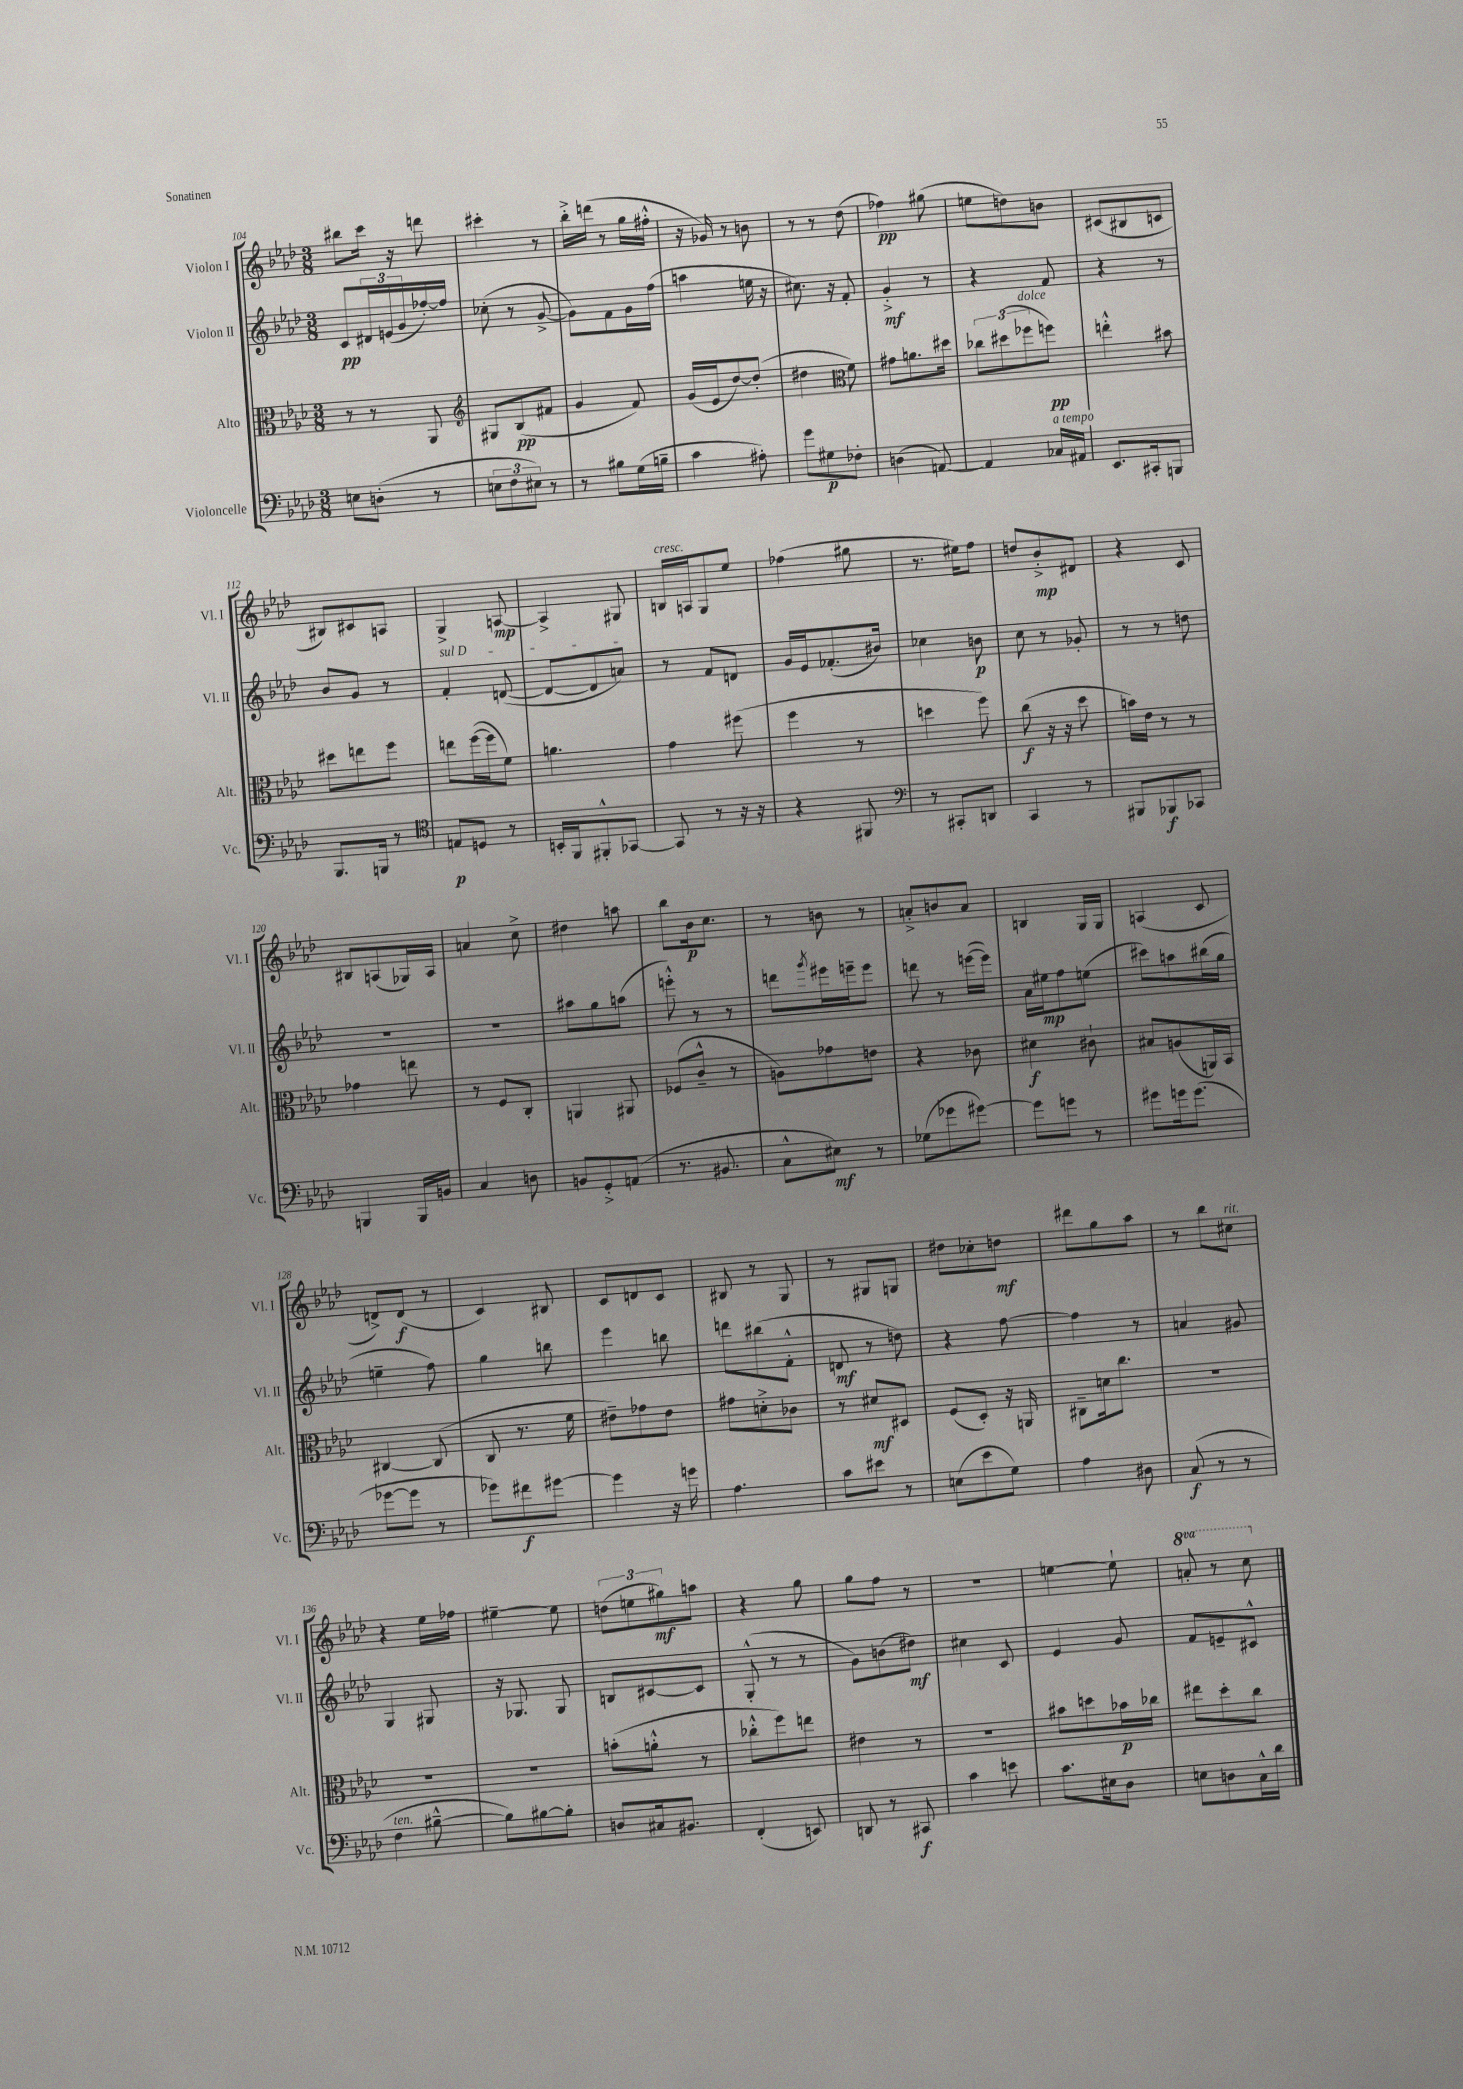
<<
\new StaffGroup <<
\new Staff = "s0" \with { instrumentName = "Violon I" shortInstrumentName = "Vl. I" } {
    \clef treble \key aes \major \numericTimeSignature \time 3/8 \set Staff.ottavationMarkups = #ottavation-simple-ordinals
    bis''8 c'''16 r16 d'''8 |
    cis'''4-. r8 |
    bes''16-.-> d'''16( r8 g''16 fis''16-.-^ |
    r16 ges'16) r8 b'8 |
    r8 r8 des''8( |
    fes''4\pp) gis''8( |
    e''8 d''8) b'8 |
    cis'8( bis8 c'8 |
    bis8) cis'8 a8 |
    g4-> a8~\mp |
    a4-> gis8 |
    b16^\markup { \italic "cresc." } a16 g8 ees''8 |
    fes''4( gis''8 |
    r8. eis''16) f''8 |
    d''8 bes'8-.->\mp dis'8 |
    r4 c'8 |
    bis8 a8( ges16) a16 |
    a'4 c''8-> |
    dis''4 a''8 |
    bes''8 bes'16\p c''8. |
    r8 b'8 r8 |
    a'8-.-> b'8 a'8 |
    b4 g16 g16 |
    a4( c'8 |
    d'8->) d'8\f( r8 |
    c'4) bis8 |
    c'8 d'8 c'8 |
    bis8 r8 g8 |
    r8 gis8 g8 |
    dis''8 ces''8-. d''8\mf |
    dis'''8 g''8 aes''8 |
    r8 bes''8 cis''8^\markup { \italic "rit." } |
    r4 ees''16 fes''16 |
    eis''4~-- eis''8 |
    \tuplet 3/2 { d''8( e''8 gis''8\mf) } a''8 |
    r4 g''8 |
    g''8 f''8 r8 |
    R4. |
    e''4~ e''8-! |
    \ottava #1 a''8-. r8 c'''8 \ottava #0 \bar "|." |
}
\new Staff = "s1" \with { instrumentName = "Violon II" shortInstrumentName = "Vl. II" } {
    \clef treble \key aes \major \numericTimeSignature \time 3/8
    c'8\pp \tuplet 3/2 { dis'16 e'16( g'16 } fes''16~-.) fes''16 |
    ces''8-.( r8 g'8~-> |
    g'8) f'8 g'16 f''16( |
    a''4 e''16 r16 |
    cis''8.) r16 f'8-. |
    g'4-.->\mf r8 |
    r4 f'8 |
    r4 r8 |
    bes'8 g'8 r8 |
    \once \override TextSpanner.bound-details.left.text = \markup { \italic "sul D" } f'4-.\startTextSpan d'8~( |
    d'8~ d'8 a'8\stopTextSpan) |
    r8 f'8 d'8 |
    g'16 ees'16 fes'8.-.( bis'16) |
    ces''4 b'8\p |
    c''8 r8 ges'8-. |
    r8 r8 d''8 |
    R4. |
    R4. |
    ais''8 g''8 a''8( |
    e'''8-.-^) r8 r8 |
    d'''8 \acciaccatura { g'''8 } eis'''16 e'''16-- e'''8 |
    d'''8 r8 e'''16~( e'''16) |
    aes'16 eis''16\mp f''8 e''8( |
    cis'''8) a''8 bis''16( g''16 |
    e''4-- f''8) |
    g''4 b''8 |
    ees'''4 b''8 |
    d'''8 bis''8( f'8-.-^ |
    d'8\mf r8 d''8) |
    r4 f''8~ |
    f''4 r8 |
    a'4 gis'8 |
    g4 gis8 |
    r16 ges8. ges8 |
    b8 cis'8~ cis'8 |
    g8-.-^( r8 r8 |
    g'8) b'8( dis''8\mf) |
    cis''4 c'8 |
    ees'4 g'8 |
    f'8 e'8-- cis'8-^ \bar "|." |
}
\new Staff = "s2" \with { instrumentName = "Alto" shortInstrumentName = "Alt." } {
    \clef alto \key aes \major \numericTimeSignature \time 3/8
    r8 r8 aes,8 |
    \clef treble gis8 bes8\pp( fis'8 |
    g'4 f'8) |
    g'16( ees'16 des''8~) des''8-.( |
    dis''4 \clef alto f'8) |
    gis'8 a'8. dis''16 |
    \tuplet 3/2 { ces''8 dis''8( fes''8^\markup { \italic "dolce" } } f''8\pp) |
    e''4-.-^ bis'8 |
    dis''8 e''8 f''8 |
    e''8 f''16~( f''16 f'8) |
    a'4. |
    g'4 fis''8( |
    f''4 r8 |
    d''4 f''8) |
    c''8\f( r16 r16 des''8 |
    b'16) ees'16 r8 r8 |
    ges'4 e''8 |
    r8 f8 c8-. |
    a,4 ais,8 |
    fes8( c'8---^ r8 |
    a8) ges'8 e'8 |
    r4 ces'8 |
    dis'4\f cis'8-! |
    bis8 a8( a,16) bes,16 |
    cis4~ cis8( |
    c8 r8. f'16 |
    eis'8--) ges'8 eis'8 |
    gis'8 d'8-.-> ces'8 |
    r8 dis'8\mf dis8 |
    f8( des8-.) r16 a,16 |
    cis8-- d'16 c''8. |
    R4. |
    R4. |
    R4. |
    b'8-.( a'8-.-^ r8 |
    ces''8-.-^ f''8) e''8 |
    eis'4 r8 |
    R4. |
    bis'8 d''8 bes'16\p ces''16 |
    eis''8 des''8-. c''8 \bar "|." |
}
\new Staff = "s3" \with { instrumentName = "Violoncelle" shortInstrumentName = "Vc." } {
    \clef bass \key aes \major \numericTimeSignature \time 3/8
    e8 d8-.( r8 |
    \tuplet 3/2 { e8 f8 eis8) } r8 |
    r8 bis8 g16( b16-- |
    c'4 ais8-.) |
    g'8 gis8\p fes8-. |
    d4( a,8~) |
    a,4 ces16^\markup { \italic "a tempo" } ais,16 |
    ees,8. cis,16-. b,,8 |
    bes,,8. b,,16 r8 |
    \clef tenor e8\p d8 r8 |
    b,16-. f,16 fis,8-.-^ ges,8~ |
    ges,8 r8 r16 r16 |
    r4 fis,8 |
    \clef bass r8 cis,8-. d,8 |
    c,4 r8 |
    bis,,8 bes,,8\f ces,8 |
    b,,4 b,,16 b,16 |
    c4 d8 |
    b,8 g,8-.-> a,8( |
    r8. bis,8. |
    c8-^ eis8\mf) r8 |
    ges8( ges'8 gis'8~) |
    gis'8 g'8 r8 |
    gis'8 g'16 g'8.( |
    ges'8~ ges'8 r8 |
    ges'8) fis'8\f gis'8~ |
    gis'4 r16 g'16 |
    aes4. |
    c'8 eis'8 r8 |
    e8( ees'8 g8) |
    aes4 dis8 |
    c8\f( r8 r8 |
    f4^\markup { \italic "ten." } bis8~---^ |
    bis8) bis8~ bis8-. |
    d8 cis16 bis,8. |
    f,4-.( e,8) |
    d,8 r8 cis,8\f |
    c'4 e'8 |
    c'8. eis16 des8 |
    e8 d8 c16-^ des'16 \bar "|." |
}
>>
>>
\layout { \context { \Score currentBarNumber = #104 } }
